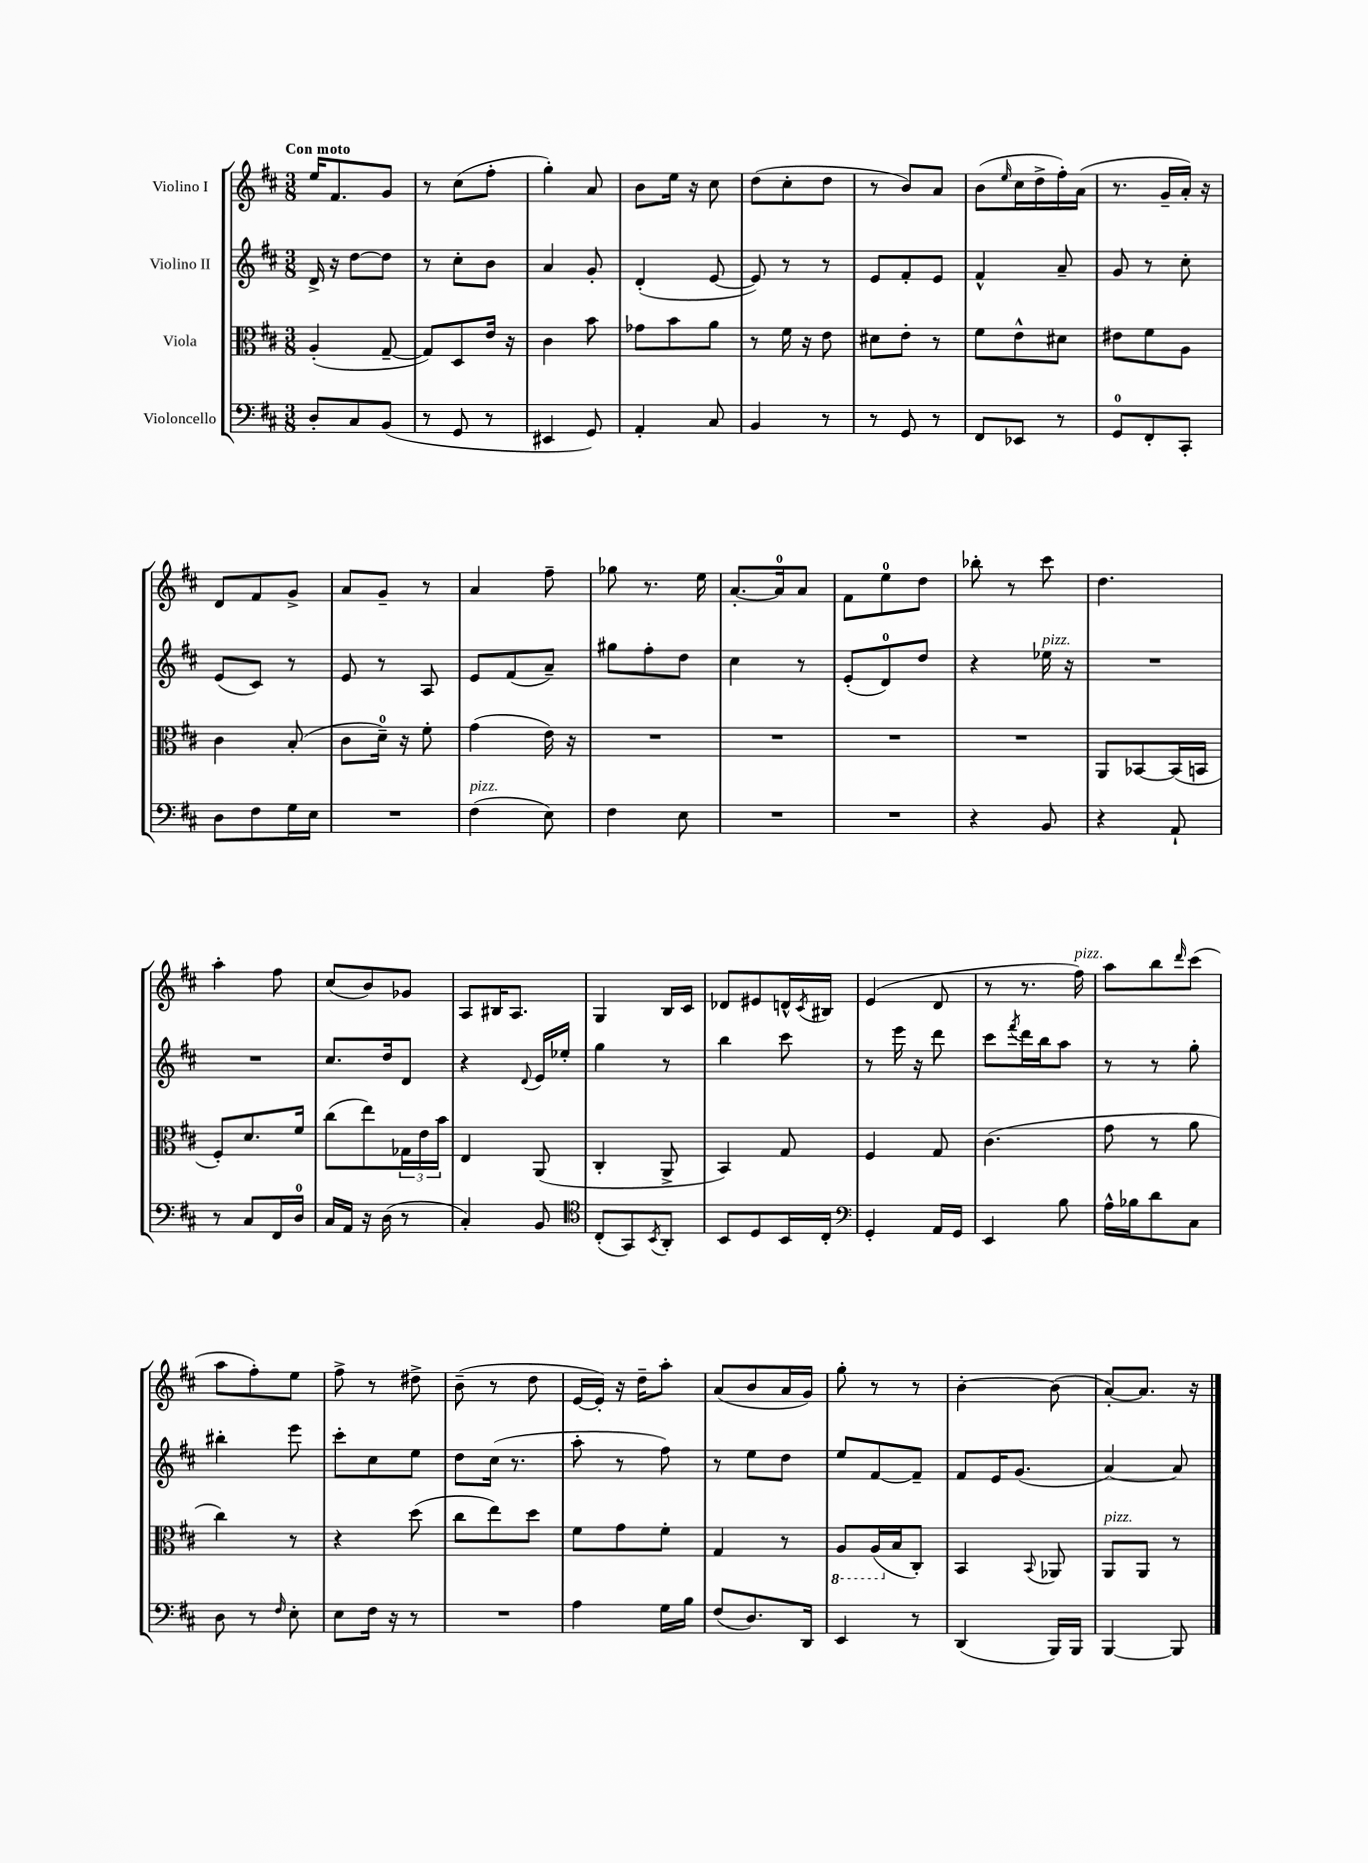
<<
\new StaffGroup <<
\new Staff = "s0" \with { instrumentName = "Violino I" } {
    \clef treble \key d \major \numericTimeSignature \time 3/8 \tempo "Con moto"
    e''16 fis'8. g'8 |
    r8 cis''8( fis''8-. |
    g''4-.) a'8 |
    b'8 e''16 r16 cis''8 |
    d''8( cis''8-. d''8 |
    r8 b'8) a'8 |
    b'8( \grace { e''16 } cis''16 d''16-> fis''16-.) a'16( |
    r8. g'16-- a'16-.) r16 |
    d'8 fis'8 g'8-> |
    a'8 g'8-- r8 |
    a'4 fis''8-- |
    ges''8 r8. e''16 |
    a'8.~-. a'16-0 a'8 |
    fis'8 e''8-0 d''8 |
    bes''8-. r8 cis'''8 |
    d''4. |
    a''4-. fis''8 |
    cis''8( b'8) ges'8 |
    a8 bis16 a8. |
    g4 b16 cis'16 |
    des'8 eis'8 d'16-^ \acciaccatura { cis'8 } bis16 |
    e'4( d'8 |
    r8 r8. fis''16^\markup { \italic "pizz." }) |
    a''8 b''8 \grace { d'''16 } cis'''8( |
    a''8 fis''8-.) e''8 |
    fis''8-> r8 dis''8-> |
    b'8--( r8 d''8 |
    e'16~ e'16-.) r16 d''16-- a''8-. |
    a'8( b'8 a'16 g'16) |
    g''8-. r8 r8 |
    b'4~-. b'8( |
    a'8~-.) a'8. r16 \bar "|." |
}
\new Staff = "s1" \with { instrumentName = "Violino II" } {
    \clef treble \key d \major \numericTimeSignature \time 3/8
    d'16-> r16 d''8~ d''8 |
    r8 cis''8-. b'8 |
    a'4 g'8-. |
    d'4-.( e'8~ |
    e'8) r8 r8 |
    e'8 fis'8-. e'8 |
    fis'4-^ a'8-- |
    g'8 r8 cis''8-. |
    e'8( cis'8) r8 |
    e'8 r8 a8 |
    e'8 fis'8( a'8--) |
    gis''8 fis''8-. d''8 |
    cis''4 r8 |
    e'8-.( d'8-0) d''8 |
    r4 ees''16^\markup { \italic "pizz." } r16 |
    R4. |
    R4. |
    cis''8. d''16 d'8 |
    r4 \appoggiatura { d'8 } e'16 ees''16-. |
    g''4 r8 |
    b''4 cis'''8 |
    r8 e'''16 r16 d'''8 |
    cis'''8 \acciaccatura { fis'''8 } d'''16 b''16 a''8 |
    r8 r8 g''8-. |
    bis''4-. e'''8 |
    cis'''8-. cis''8 e''8 |
    d''8 cis''16( r8. |
    a''8-. r8 fis''8) |
    r8 e''8 d''8 |
    e''8 fis'8~ fis'8-- |
    fis'8 e'16 g'8.( |
    a'4~) a'8 \bar "|." |
}
\new Staff = "s2" \with { instrumentName = "Viola" } {
    \clef alto \key d \major \numericTimeSignature \time 3/8
    a4-.( g8~-- |
    g8) d8 e'16 r16 |
    cis'4 b'8 |
    ges'8 b'8 a'8 |
    r8 fis'16 r16 e'8 |
    dis'8 e'8-. r8 |
    fis'8 e'8-^ dis'8 |
    eis'8 fis'8 a8 |
    cis'4 b8-.( |
    cis'8 d'16-0--) r16 fis'8-. |
    g'4( e'16) r16 |
    R4. |
    R4. |
    R4. |
    R4. |
    a,8 bes,8~ bes,16( b,16 |
    fis8-.) d'8. fis'16 |
    cis''8( e''8) \tuplet 3/2 { ges16 e'16 b'16 } |
    e4 a,8( |
    cis4-. a,8-> |
    b,4) g8 |
    fis4 g8 |
    cis'4.( |
    g'8 r8 a'8 |
    cis''4) r8 |
    r4 d''8( |
    cis''8 e''8) d''8 |
    fis'8 g'8 fis'8-. |
    g4 r8 |
    \ottava #-1 a,8 a,16( \ottava #0 b16 cis8-.) |
    b,4 \appoggiatura { b,8 } aes,8 |
    a,8^\markup { \italic "pizz." } a,8 r8 \bar "|." |
}
\new Staff = "s3" \with { instrumentName = "Violoncello" } {
    \clef bass \key d \major \numericTimeSignature \time 3/8
    d8-. cis8 b,8( |
    r8 g,8 r8 |
    eis,4 g,8) |
    a,4-. cis8 |
    b,4 r8 |
    r8 g,8 r8 |
    fis,8 ees,8 r8 |
    g,8-0 fis,8-. cis,8-. |
    d8 fis8 g16 e16 |
    R4. |
    fis4^\markup { \italic "pizz." }( e8) |
    fis4 e8 |
    R4. |
    R4. |
    r4 b,8 |
    r4 a,8-! |
    r8 cis8 fis,16 d16-0 |
    cis16 a,16 r16 d16( r8 |
    cis4-.) b,8 |
    \clef tenor cis8-.( g,8) \acciaccatura { b,8 } a,8-. |
    b,8 d8 b,16 cis16-. |
    \clef bass g,4-. a,16 g,16 |
    e,4 b8 |
    a16-^ bes16 d'8 cis8 |
    d8 r8 \grace { fis16 } e8-. |
    e8 fis16 r16 r8 |
    R4. |
    a4 g16 b16 |
    fis8( d8.) d,16 |
    e,4 r8 |
    d,4( b,,16) b,,16 |
    b,,4~ b,,8 \bar "|." |
}
>>
>>
\layout { \context { \Score \remove "Bar_number_engraver" } }
